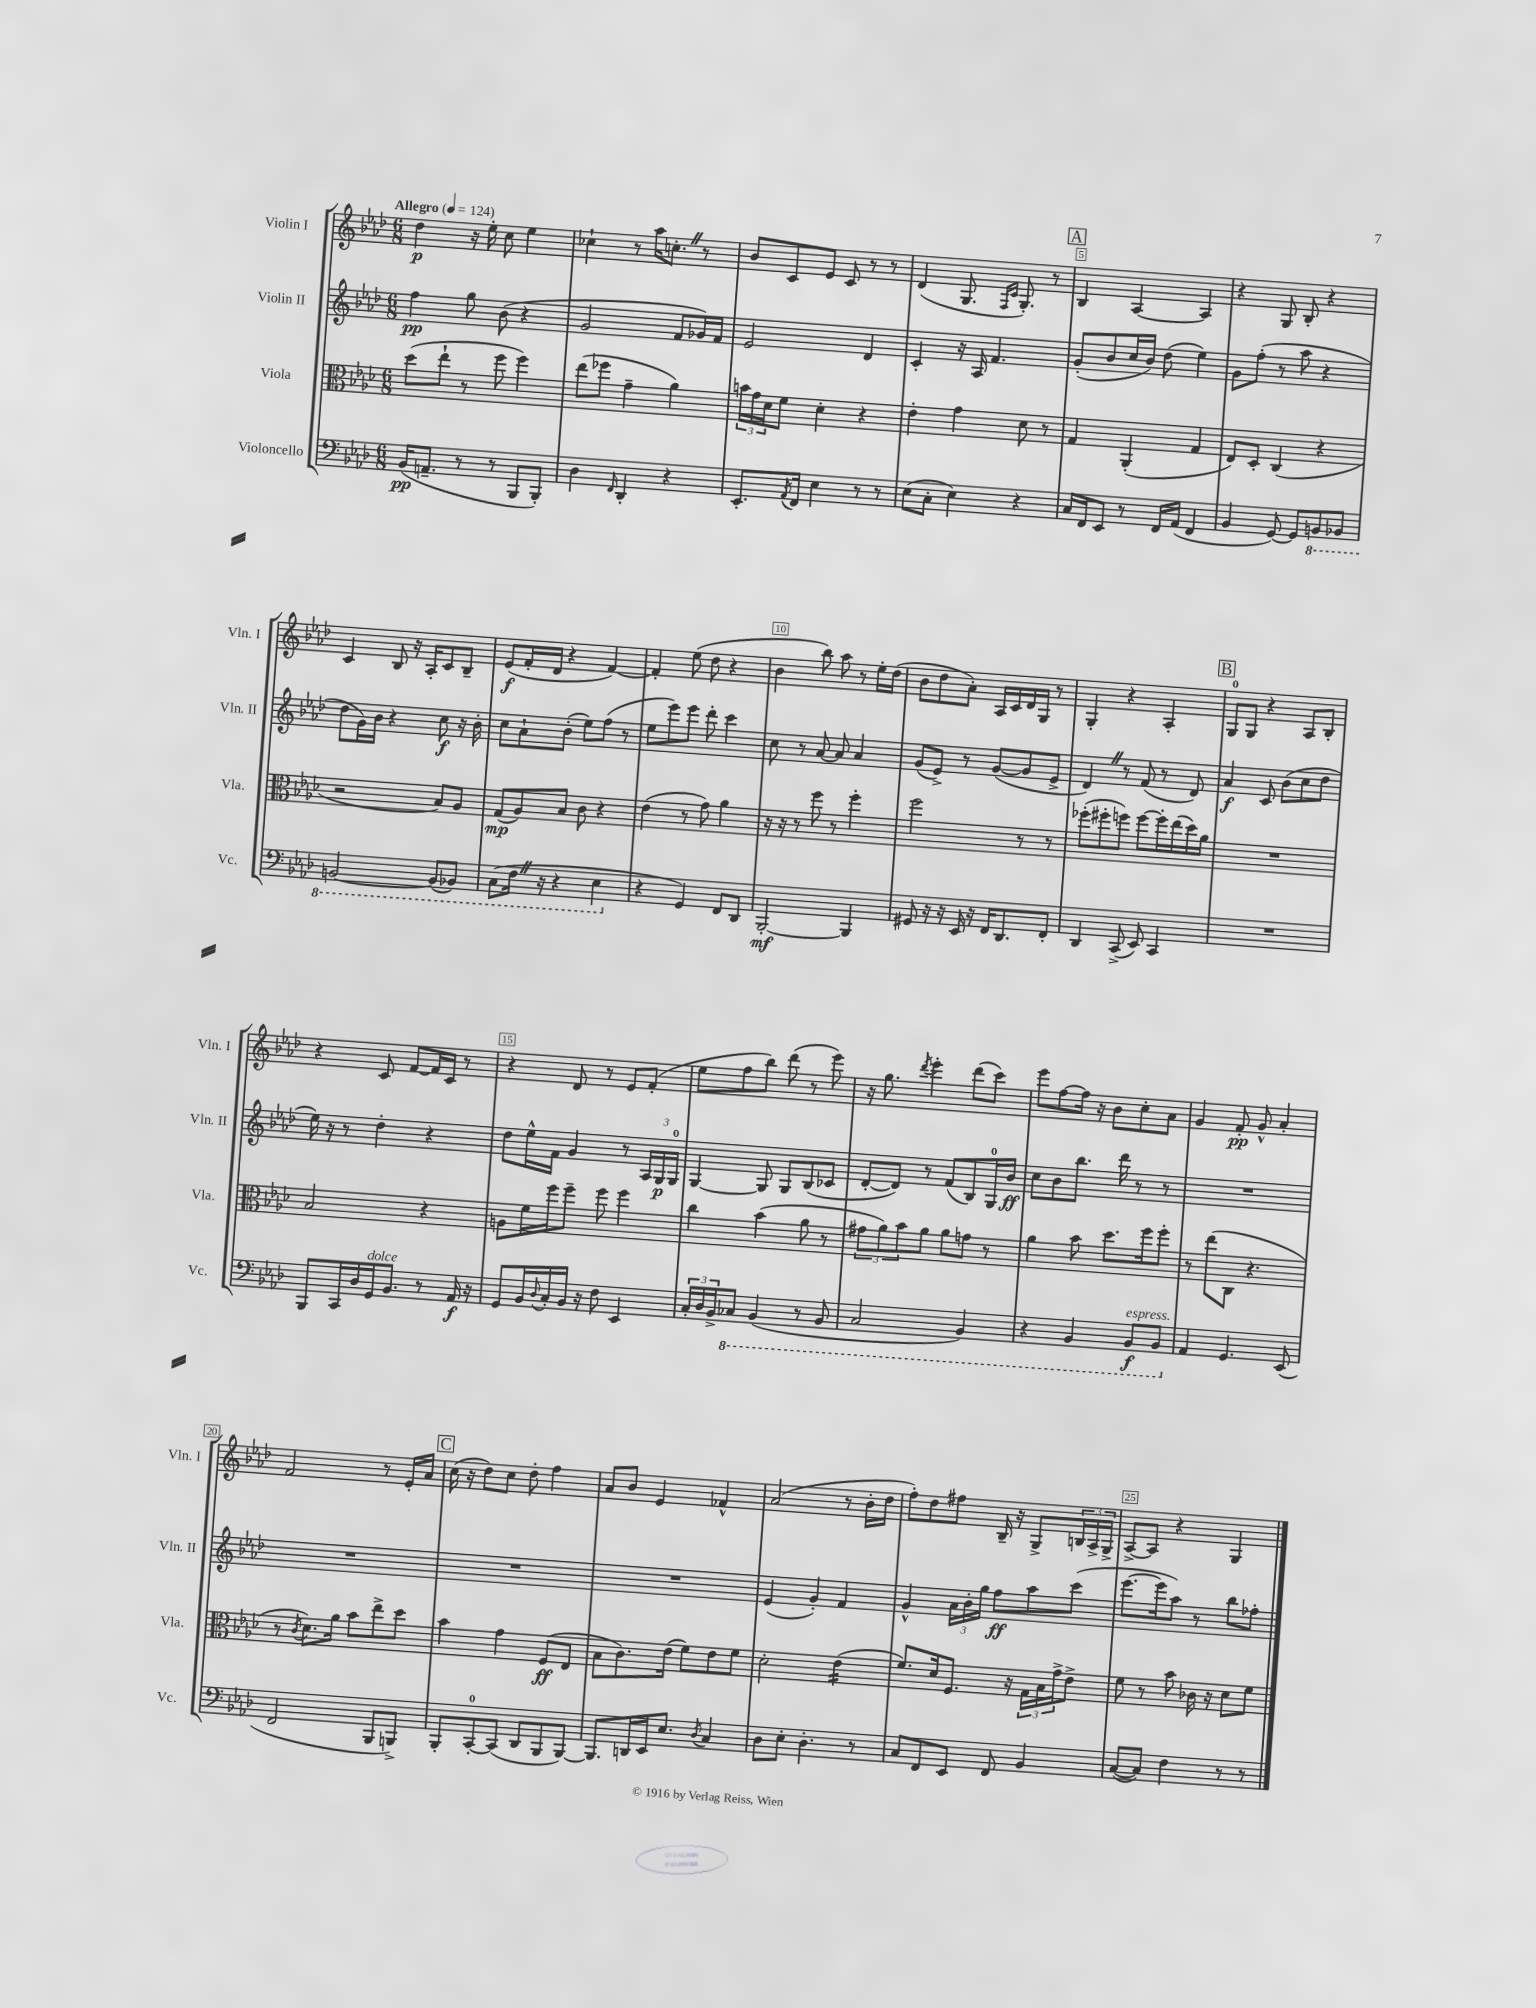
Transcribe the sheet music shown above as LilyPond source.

<<
\new StaffGroup <<
\new Staff = "s0" \with { instrumentName = "Violin I" shortInstrumentName = "Vln. I" } {
    \clef treble \key aes \major \numericTimeSignature \time 6/8 \tempo "Allegro" 4 = 124
    des''4\p r16 ees''16-. c''8 ees''4 |
    ces''4-! r8 aes''16 c''8.-. \once \override BreathingSign.text = \markup { \musicglyph "scripts.caesura.straight" } \breathe r8 |
    bes'8 c'8 ees'8 c'8 r8 r8 |
    des'4( g8. \grace { f16 c'16 } g8.-.) r8 |
    \mark \markup { \box "A" } bes4 aes4~ aes4 |
    r4 g8 bes8-. r4 |
    c'4 bes8 r16 aes16-. c'8 bes8-- |
    ees'8\f( f'16-. des'16 r4 f'4~) |
    f'4-. ees''8( des''8 r4 |
    bes'4 bes''8) aes''8 r8 ees''16-. des''16( |
    bes'8 des''8 aes'8-.) aes16 c'16 des'16 g16 r8 |
    g4-. r4 aes4-. |
    \mark \markup { \box "B" } g8-0 g8 r4 aes8 bes8-. |
    r4 c'8 f'8~ f'16 c'16 r8 |
    r4 des'8 r8 ees'8 f'8-.( |
    ees''8 f''8 bes''8) des'''8( r8 ees'''8) |
    r16 g''8. \acciaccatura { des'''8 } ees'''4-. des'''8( c'''8) |
    ees'''8 f''8~ f''16 r16 bes'8 c''8-. aes'8 |
    g'4 f'8-.\pp g'8-^ aes'4-. |
    f'2 r8 ees'16-. aes'16 |
    \mark \markup { \box "C" } c''16( r16 des''8) c''8 des''8-. f''4 |
    aes'8 bes'8 ees'4 fes'4-^ |
    aes'2( r8 bes'16-. des''16 |
    f''8-.) des''8 fis''8 bes16-- r16 g8-> \tuplet 3/2 { b16 aes16-> g16-> } |
    aes8~-> aes8 r4 g4 \bar "|." |
}
\new Staff = "s1" \with { instrumentName = "Violin II" shortInstrumentName = "Vln. II" } {
    \clef treble \key aes \major \numericTimeSignature \time 6/8
    f''4\pp g''8 bes'8( r4 |
    g'2 f'8 ges'16) f'16 |
    ees'2 des'4 |
    c'4-. r16 aes16 f'4. |
    \mark \markup { \box "A" } g'8-.( bes'8 c''16 bes'16) des''8( ees''4) |
    g'8 f''8-.( r8 aes''8 r4 |
    des''8 g'16) bes'16 r4 c''8\f r16 bes'16-. |
    c''8 aes'8-! bes'8-.( ees''8) f''8( r8 |
    ees''8 ees'''8) ees'''8 des'''8-. c'''4 |
    c''8 r8 aes'8~ aes'8 aes'4 |
    g'8( ees'8->) r8 g'8~( g'8 ees'8-> |
    des'4) \once \override BreathingSign.text = \markup { \musicglyph "scripts.caesura.straight" } \breathe r8 f'8( r8 des'8) |
    \mark \markup { \box "B" } aes'4\f c'8 bes'8( c''8 des''8 |
    ees''16) r16 r8 des''4-. r4 |
    des''8 ees''16-^ f'16 g'4 r8 \tuplet 3/2 { aes16 g16\p g16-0 } |
    g4~ g8 g8 bes8( ces'8 |
    des'8~-. des'8) r8 f'8( bes8) g16-0 bes'16\ff |
    c''8 bes'8 bes''8. des'''16 r8 r8 |
    R2. |
    R2. |
    \mark \markup { \box "C" } R2. |
    R2. |
    ees'4( g'4-.) f'4 |
    g'4-^ \tuplet 3/2 { aes'16 bes'16-. g''16 } f''8\ff aes''8 c'''8( |
    ees'''8.~ ees'''16 aes''8) r8 bes''8 fes''8-. \bar "|." |
}
\new Staff = "s2" \with { instrumentName = "Viola" shortInstrumentName = "Vla." } {
    \clef alto \key aes \major \numericTimeSignature \time 6/8
    des''8( ees''8-! r8 f''8 f''4) |
    ees''8( fes''8 g'4-- aes'4) |
    \tuplet 3/2 { b'16 g'16 des'16 } f'8 des'4-. r4 |
    ees'4-. g'4 des'8 r8 |
    \mark \markup { \box "A" } g4 aes,4-.( g4 |
    ees8) des8-. c4( r4 |
    r2 bes8) aes8 |
    g8\mp( aes8) bes8 c'8 r4 |
    ees'4( r8 g'8) aes'4 |
    r16 r16 r8 f''8 r8 f''4-. |
    f''2 r8 r8 |
    fes''8-.( fis''8-. f''8) f''8~ f''16-. ees''16( des''16) aes'16 |
    \mark \markup { \box "B" } R2. |
    bes2 r4 |
    a8 f'16 f''16 f''8-- f''8 f''4 |
    c''4 bes'4( aes'8 r8 |
    \tuplet 3/2 { gis'8 aes'8) bes'8 } aes'8 aes'8 g'8 r8 |
    aes'4 bes'8 des''8. f''16 f''8-. |
    r8 ees''8( c8 r4. |
    r8 \acciaccatura { c'8 } des'8.) aes'16 bes'8 ees''8-> des''8 |
    \mark \markup { \box "C" } bes'4 g'4 f8\ff( ees8 |
    bes8 c'8.) ees'16( f'8) ees'8 f'8 |
    des'2-. ees'4:16( |
    f'8.) des'16 f8. r16 \tuplet 3/2 { g16 bes16 g'16-> } ees'8-> |
    f'8 r8 bes'8 ces'16 r16 des'8 f'8 \bar "|." |
}
\new Staff = "s3" \with { instrumentName = "Violoncello" shortInstrumentName = "Vc." } {
    \clef bass \key aes \major \numericTimeSignature \time 6/8
    bes,16\pp( a,8.-- r8 r8 bes,,8 bes,,8-.) |
    des4 \grace { f,16 } des,4-. r4 |
    ees,8.-. \acciaccatura { aes,8 } f,16 ees4 r8 r8 |
    ees8( c8-. ees4) r4 |
    \mark \markup { \box "A" } c16 f,16 ees,8 r8 f,16 aes,16( f,4 |
    bes,4 g,8~) g,8 \ottava #-1 b,,8 bes,,8 |
    b,,2~ b,,8( bes,,8) |
    c,8( f,16 \once \override BreathingSign.text = \markup { \musicglyph "scripts.caesura.straight" } \breathe r16 r4 ees,4 \ottava #0 |
    r4 g,4) f,8 des,8 |
    bes,,2~-.\mf bes,,4 |
    gis,8 r16 r16 ees,16 r16 f,16 des,8. f,8-. |
    des,4 c,8->( ees,8) c,4 |
    \mark \markup { \box "B" } R2. |
    bes,,8 c,16 des16 g,16^\markup { \italic "dolce" } bes,8. r8 aes,16\f r16 |
    g,8 bes,16 \appoggiatura { des8 } c16-. bes,16 r16 f8 ees,4 |
    \tuplet 3/2 { c16-. des16 bes,16-> } \ottava #-1 ces,8 bes,,4( r8 bes,,8 |
    c,2 bes,,4) |
    r4 bes,,4 bes,,8\f^\markup { \italic "espress." } bes,,8 \ottava #0 |
    aes,4 g,4. ees,8( |
    f,2 bes,,8 b,,8->) |
    \mark \markup { \box "C" } bes,,8-. c,8-0~-. c,8( des,8 bes,,8 bes,,8~) |
    bes,,8. d,16 ees,16 ees8. \acciaccatura { des8 } c4 |
    des8 ees8-. des4.-. r8 |
    c8 f,8 ees,8 f,8 bes,4 |
    c8~( c8) f4 r8 r8 \bar "|." |
}
>>
>>
\layout { \context { \Score \override BarNumber.break-visibility = ##(#f #t #t) barNumberVisibility = #(every-nth-bar-number-visible 5) \override BarNumber.stencil = #(make-stencil-boxer 0.1 0.3 ly:text-interface::print) } }
